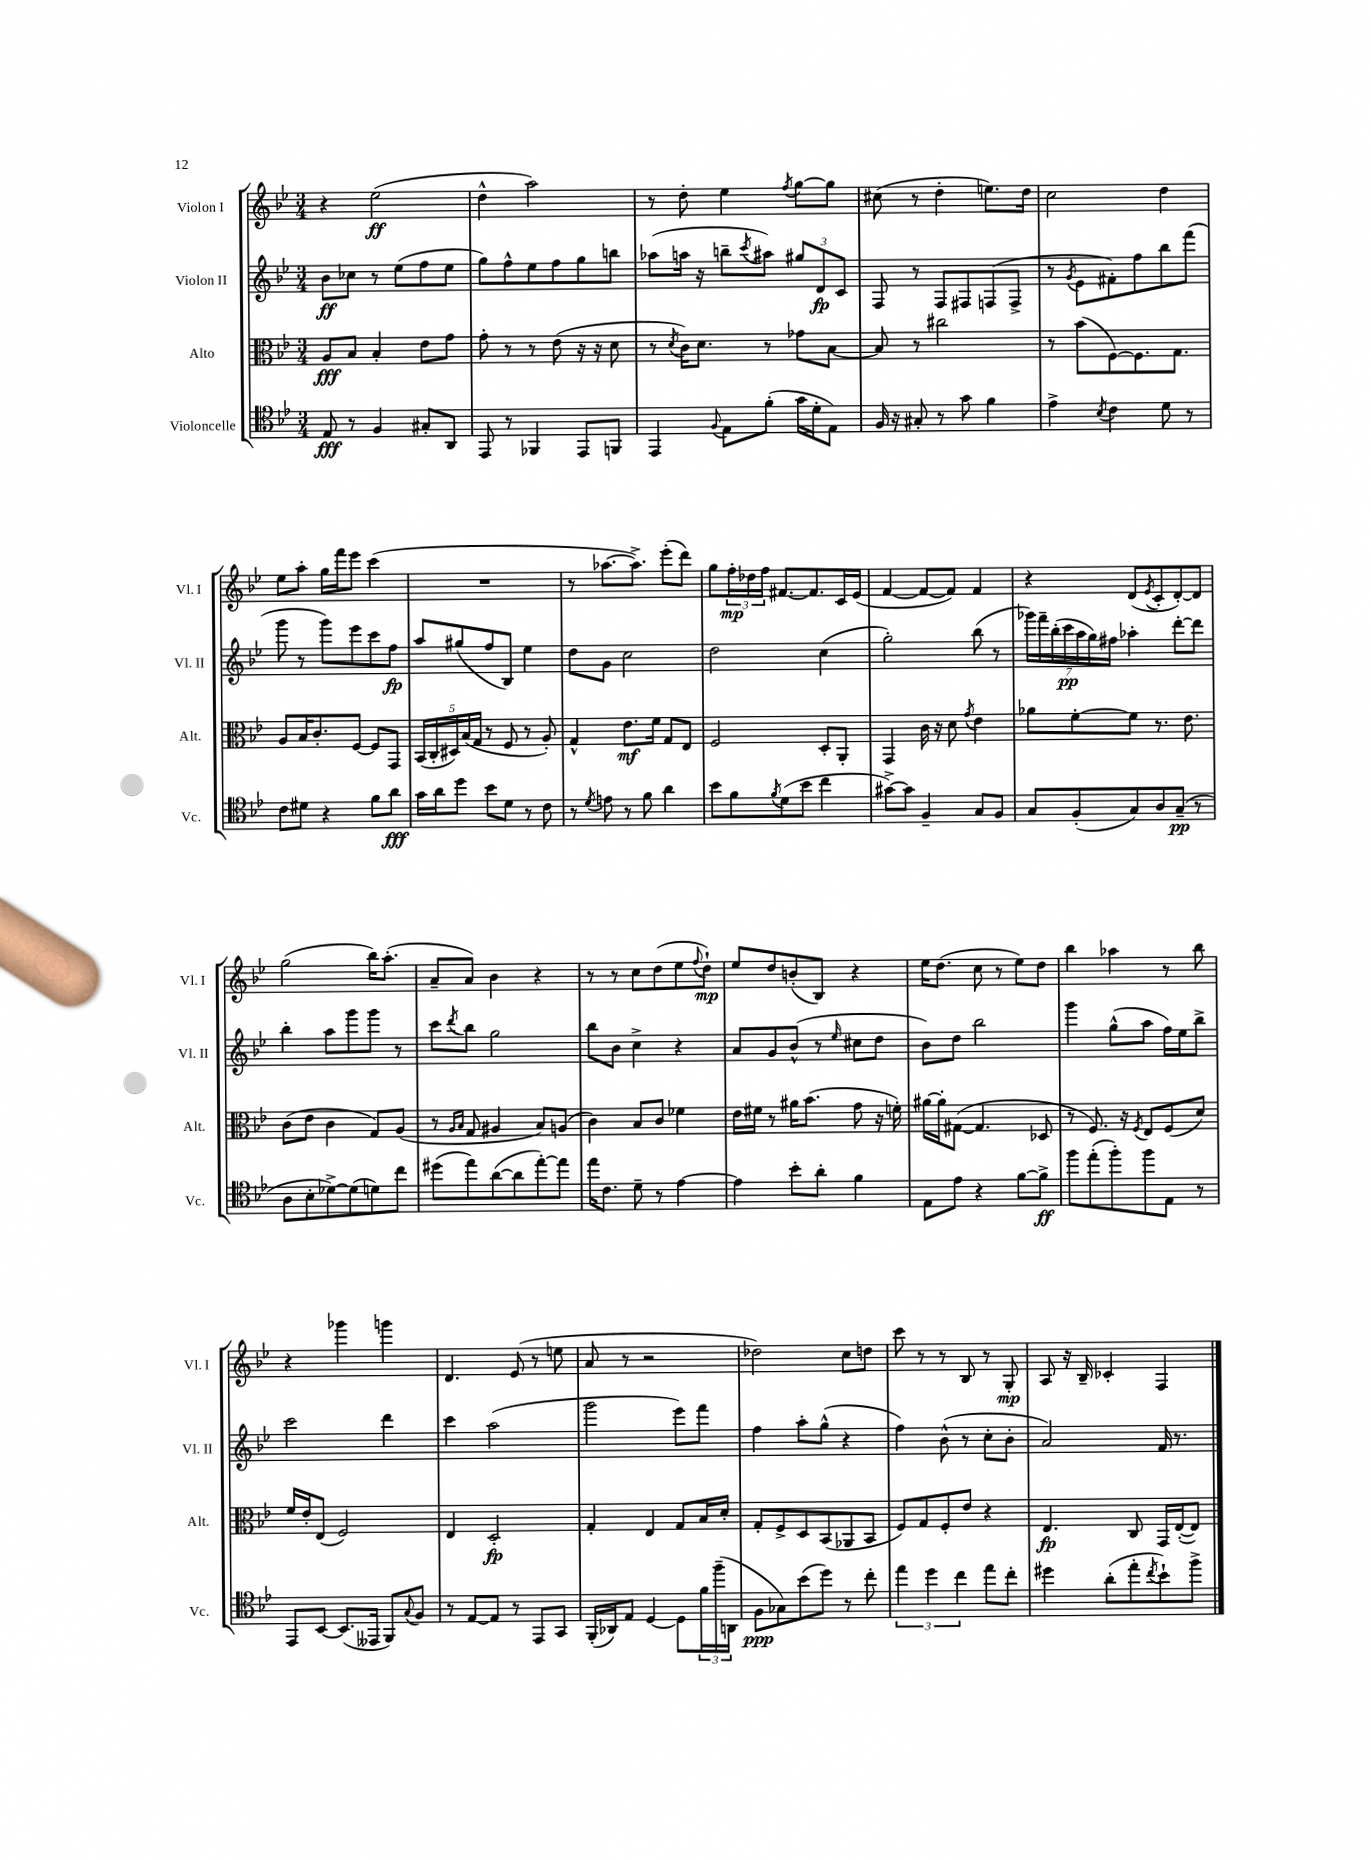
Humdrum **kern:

**kern	**dynam	**kern	**dynam	**kern	**dynam	**kern	**dynam
*part4	*part4	*part3	*part3	*part2	*part2	*part1	*part1
*staff4	*staff4	*staff3	*staff3	*staff2	*staff2	*staff1	*staff1
*I"Violoncelle	*	*I"Alto	*	*I"Violon II	*	*I"Violon I	*
*I'Vc.	*	*I'Alt.	*	*I'Vl. II	*	*I'Vl. I	*
*clefC4	*	*clefC3	*	*clefG2	*	*clefG2	*
*k[b-e-]	*	*k[b-e-]	*	*k[b-e-]	*	*k[b-e-]	*
*M3/4	*	*M3/4	*	*M3/4	*	*M3/4	*
=1	=1	=1	=1	=1	=1	=1	=1
8E-/	fff	8A/L	fff	8b-\L	ff	4r	.
8r	.	8B-/J	.	8cc-X\J	.	.	.
4F/	.	4B-'/	.	8r	.	(2ee-\	ff
.	.	.	.	(8ee-\L	.	.	.
8G#X'/L	.	8e-\L	.	8ff\	.	.	.
8AA/J	.	8g\J	.	8ee-\J	.	.	.
=2	=2	=2	=2	=2	=2	=2	=2
8EE-/	.	8g'\	.	8gg\L)	.	4dd^^\	.
8r	.	8r	.	8ff^^\	.	.	.
4FF-X/	.	8r	.	8ee-\	.	2aa\)	.
.	.	(8e-\	.	8ff\	.	.	.
8EE-/L	.	16r	.	8gg\	.	.	.
.	.	16r	.	.	.	.	.
8FFn/J	.	8d\	.	8bbn\J	.	.	.
=3	=3	=3	=3	=3	=3	=3	=3
4EE-/	.	8r	.	(8aa-X\L	.	8r	.
.	.	8qd/	.	.	.	.	.
.	.	16c\KL)	.	16aan\Jk	.	8dd'\	.
.	.	8.d\J	.	16r	.	.	.
8qqF/	.	.	.	.	.	.	.
8E-\L	.	.	.	8bbn~\L	.	4ee-\	.
.	.	.	.	8qccc/	.	.	.
(8f'\J	.	8r	.	8aa#X\J)	.	.	.
.	.	.	.	.	.	8qff/	.
16g\LL	.	8g-X\L	.	12gg#X/L	.	[8gg\L	.
16d'\J	.	.	.	.	.	.	.
.	.	.	.	12d/	fp	.	.
8E-\J)	.	[8B-\J	.	.	.	8gg\J]	.
.	.	.	.	12c/J	.	.	.
=4	=4	=4	=4	=4	=4	=4	=4
16F/	.	8B-/]	.	8F/	.	(8cc#X\	.
16r	.	.	.	.	.	.	.
8G#X'/	.	8r	.	8r	.	8r	.
8r	.	2cc#X\	.	8F/L	.	4dd'\	.
8g\	.	.	.	8F#X/	.	.	.
4f\	.	.	.	(8Fn/	.	8.een\L)	.
.	.	.	.	8F^/J	.	.	.
.	.	.	.	.	.	16dd\Jk	.
=5	=5	=5	=5	=5	=5	=5	=5
4e-^\	.	8r	.	8r	.	2cc\	.
.	.	.	.	8qg/	.	.	.
.	.	(8b-\L	.	8e-\L	.	.	.
8qB-/	.	.	.	.	.	.	.
4c\	.	[8F\)	.	8f#X'\)	.	.	.
.	.	8.F\]	.	8ff\	.	.	.
8d\	.	.	.	8bb-\	.	4dd\	.
.	.	8.G\J	.	.	.	.	.
8r	.	.	.	(8fff\J	.	.	.
!!LO:LB:g=z
=6	=6	=6	=6	=6	=6	=6	=6
8c\L	.	8A/L	.	8ggg\	.	8ee-\L	.
8d#X\J	.	16B-/K	.	8r	.	8aa'\J	.
.	.	8.c'/	.	.	.	.	.
4r	.	.	.	8ggg\L)	.	16gg\LL	.
.	.	.	.	.	.	16fff\J	.
.	.	[8F/J	.	8eee-\	.	8eee-\J	.
8f\L	.	8F/L]	.	8ccc\	.	(4ccc\	.
8a\J	fff	8GG/J	.	8ff\J	fp	.	.
=7	=7	=7	=7	=7	=7	=7	=7
16g\LL	.	(20BB-/LL	.	8aa/L	.	2.r	.
.	.	20C'/	.	.	.	.	.
16a\J	.	.	.	.	.	.	.
.	.	20D#X/)	.	.	.	.	.
8dd\J	.	.	.	(8gg#X/	.	.	.
.	.	(20B-/	.	.	.	.	.
.	.	20G/JJ	.	.	.	.	.
8b-\L	.	8r	.	8ff/	.	.	.
8d\J	.	8F/	.	8B-/J)	.	.	.
8r	.	8r	.	4ee-\	.	.	.
8c\	.	8A'/)	.	.	.	.	.
=8	=8	=8	=8	=8	=8	=8	=8
8r	.	4G^^/	.	8dd\L	.	8r	.
8qd/	.	.	.	.	.	.	.
8en\	.	.	.	8g\J	.	[8.aa-X\L	.
8r	.	8.e-\L	mf	2cc\	.	.	.
.	.	.	.	.	.	8.aa-^\J])	.
8f\	.	.	.	.	.	.	.
.	.	16f\Jk	.	.	.	.	.
4a\	.	8G/L	.	.	.	(8eee-'\L	.
.	.	8E-/J	.	.	.	8ddd\J)	.
=9	=9	=9	=9	=9	=9	=9	=9
8b-\L	.	2F/	.	2dd\	.	8gg\L	.
8f\	.	.	.	.	.	24ff'\L	mp
.	.	.	.	.	.	24dd-X\	.
.	.	.	.	.	.	24ff\JJ	.
8qf/	.	.	.	.	.	.	.
(8d\	.	.	.	.	.	[8.f#X/L	.
8b-\J	.	.	.	.	.	.	.
.	.	.	.	.	.	8.f#/]	.
4cc\	.	8D'/L	.	(4cc\	.	.	.
.	.	8AA'/J	.	.	.	16c/L	.
.	.	.	.	.	.	(16e-/JJ	.
=10	=10	=10	=10	=10	=10	=10	=10
[8g#X^\L)	.	4GG/	.	2gg'\)	.	[4f/	.
8g#\J]	.	.	.	.	.	.	.
4F~/	.	16c\	.	.	.	8f/L_	.
.	.	16r	.	.	.	.	.
.	.	8d\	.	.	.	8f/J])	.
.	.	8qg/	.	.	.	.	.
8G/L	.	4e-\	.	(8bb-\	.	4f/	.
8F/J	.	.	.	8r	.	.	.
=11	=11	=11	=11	=11	=11	=11	=11
8G/L	.	8a-X\L	.	28ggg-X\LL)	.	4r	.
.	.	.	.	28fff~\	.	.	.
.	.	.	.	(28bb-'\	.	.	.
.	.	.	.	28ccc\	pp	.	.
(8F'/	.	[8f'\	.	.	.	.	.
.	.	.	.	28aa\	.	.	.
.	.	.	.	28gg\)	.	.	.
.	.	.	.	28ff#X\JJ	.	.	.
8G/)	.	8f\J]	.	4aa-X'\	.	(8d/L	.
.	.	.	.	.	.	8qe-/	.
8A/	.	8.r	.	.	.	8c'/	.
(8G~/J	pp	.	.	[8ddd'\L	.	[8d'/)	.
.	.	8.e-\	.	.	.	.	.
8r	.	.	.	8ddd\J]	.	8d/J]	.
!!LO:LB:g=z
=12	=12	=12	=12	=12	=12	=12	=12
8A\L	.	(8c\L	.	4bb-'\	.	(2gg\	.
8B-'\	.	8e-\J	.	.	.	.	.
[8d-X^\)	.	4c\	.	8aa\L	.	.	.
(8d-\]	.	.	.	8ggg\	.	.	.
8dn\)	.	8G/L)	.	8ggg\J	.	16bb-\KL)	.
.	.	.	.	.	.	(8.aa'\J	.
8cc\J	.	(8A/J	.	8r	.	.	.
=13	=13	=13	=13	=13	=13	=13	=13
(8dd#X\L	.	8r	.	8ccc\L	.	8a~/L	.
.	.	16qqA/LL	.	.	.	.	.
.	.	16qqB-/JJ	.	8qddd/	.	.	.
8ee-\)	.	8G/	.	8bb-\J	.	8a/J)	.
([8a\	.	4A#X/	.	2gg\	.	4b-\	.
8a\]	.	.	.	.	.	.	.
[8ee-'\)	.	8B-/L)	.	.	.	4r	.
8ee-\J]	.	(8An/J	.	.	.	.	.
=14	=14	=14	=14	=14	=14	=14	=14
16ee-\KL	.	4c\)	.	8bb-\L	.	8r	.
8.c\J	.	.	.	.	.	.	.
.	.	.	.	8b-\J	.	8r	.
8d~\	.	8B-/L	.	4cc^\	.	8cc\L	.
8r	.	8c/J	.	.	.	(8dd\	.
[4e-\	.	4f-X\	.	4r	.	8ee-\	.
.	.	.	.	.	.	8qqff/	.
.	.	.	.	.	.	8dd`\J)	mp
=15	=15	=15	=15	=15	=15	=15	=15
4e-\]	.	16e-\LL	.	8a/L	.	8ee-/L	.
.	.	16f#X\JJ	.	.	.	.	.
.	.	8r	.	8g/	.	8dd/	.
8b-'\L	.	16a#X\KL	.	(8b-^^/J	.	(8bn'/	.
.	.	(8.b-\J	.	.	.	.	.
8a'\J	.	.	.	8r	.	8B-/J)	.
.	.	.	.	16qqee-/	.	.	.
4f\	.	8g\	.	8cc#X\L	.	4r	.
.	.	16r	.	8dd\J	.	.	.
.	.	16fn'\)	.	.	.	.	.
=16	=16	=16	=16	=16	=16	=16	=16
8E-\L	.	[16a#X\LL	.	8b-\L)	.	16ee-\KL	.
.	.	16a#'\J]	.	.	.	(8.dd\J	.
8e-\J	.	([8G#X\J	.	8dd\J	.	.	.
4r	.	4.G#/]	.	2bb-\	.	8cc\	.
.	.	.	.	.	.	8r	.
[8f\L	.	.	.	.	.	8ee-\L)	.
8f^\J]	ff	8D-X/	.	.	.	8dd\J	.
=17	=17	=17	=17	=17	=17	=17	=17
8ff\L	.	8r	.	4ggg\	.	4bb-\	.
(8ee-'\	.	8.F/)	.	.	.	.	.
8ff'\)	.	.	.	(8gg^^\L	.	4aa-X\	.
.	.	16r	.	.	.	.	.
.	.	8qF/	.	.	.	.	.
8ff\	.	8E-/L	.	8aa\J	.	.	.
8E-\J	.	(8F/	.	16ff\LL)	.	8r	.
.	.	.	.	16ee-\J	.	.	.
8r	.	8d/J)	.	8bb-^\J	.	8bb-\	.
!!LO:LB:g=z
=18	=18	=18	=18	=18	=18	=18	=18
8EE-/L	.	16f/LL	.	2ccc\	.	4r	.
.	.	16e-'/J	.	.	.	.	.
[8BB-/J	.	(8E-/J	.	.	.	.	.
(8.BB-/L]	.	2F/)	.	.	.	4ggg-X\	.
16EE--X/Jk	.	.	.	.	.	.	.
8FF/L)	.	.	.	4ddd\	.	4gggn\	.
8qqG/	.	.	.	.	.	.	.
8F/J	.	.	.	.	.	.	.
=19	=19	=19	=19	=19	=19	=19	=19
8r	.	4E-/	.	4ccc\	.	4.d/	.
[8E-/L	.	.	.	.	.	.	.
8E-/J]	.	2D'/	fp	(2aa\	.	.	.
8r	.	.	.	.	.	(8e-/	.
8EE-/L	.	.	.	.	.	8r	.
8GG/J	.	.	.	.	.	8een\	.
=20	=20	=20	=20	=20	=20	=20	=20
(16FF'/LL	.	4G'/	.	2ggg\	.	8a/	.
16AA-X/J)	.	.	.	.	.	.	.
8E-/J	.	.	.	.	.	8r	.
[4D/	.	4E-/	.	.	.	2r	.
8D\L]	.	8G/L	.	8eee-\L)	.	.	.
24f\L	.	16B-/L	.	8fff\J	.	.	.
(24ff~\	.	.	.	.	.	.	.
.	.	16d'/JJ	.	.	.	.	.
24AAn\JJ	.	.	.	.	.	.	.
=21	=21	=21	=21	=21	=21	=21	=21
8F\L	ppp	8G'/L	.	4ff\	.	2dd-X\)	.
8G-X\)	.	8F^/	.	.	.	.	.
(8b-\	.	8D/	.	8aa'\L	.	.	.
8dd\J)	.	(8BB-/	.	(8gg^^\J	.	.	.
8r	.	8AA-X/	.	4r	.	8cc\L	.
8cc'\	.	8BB-/J	.	.	.	8ddn\J	.
=22	=22	=22	=22	=22	=22	=22	=22
6ee-\	.	8F/L)	.	4ff\)	.	8ccc\	.
.	.	8G/	.	.	.	8r	.
6dd\	.	.	.	.	.	.	.
.	.	8F'/	.	(8b-^^\	.	8r	.
6cc\	.	.	.	.	.	.	.
.	.	8e-/J	.	8r	.	8B-/	.
8ee-\L	.	4r	.	8cc'\L	.	8r	.
8cc'\J	.	.	.	8b-'\J	.	8G'/	mp
=23	=23	=23	=23	=23	=23	=23	=23
4dd#X\	.	4.E-/	fp	2a/)	.	8A/	.
.	.	.	.	.	.	16r	.
.	.	.	.	.	.	16B-~/	.
(8a'\L	.	.	.	.	.	4c-X'/	.
8ee-'\	.	8C/	.	.	.	.	.
8qcc/	.	.	.	.	.	.	.
8b-`\)	.	16GG/LL	.	16f/	.	4F/	.
.	.	([16E-'/J	.	8.r	.	.	.
8ff^\J	.	8E-/J])	.	.	.	.	.
==	==	==	==	==	==	==	==
*-	*-	*-	*-	*-	*-	*-	*-
